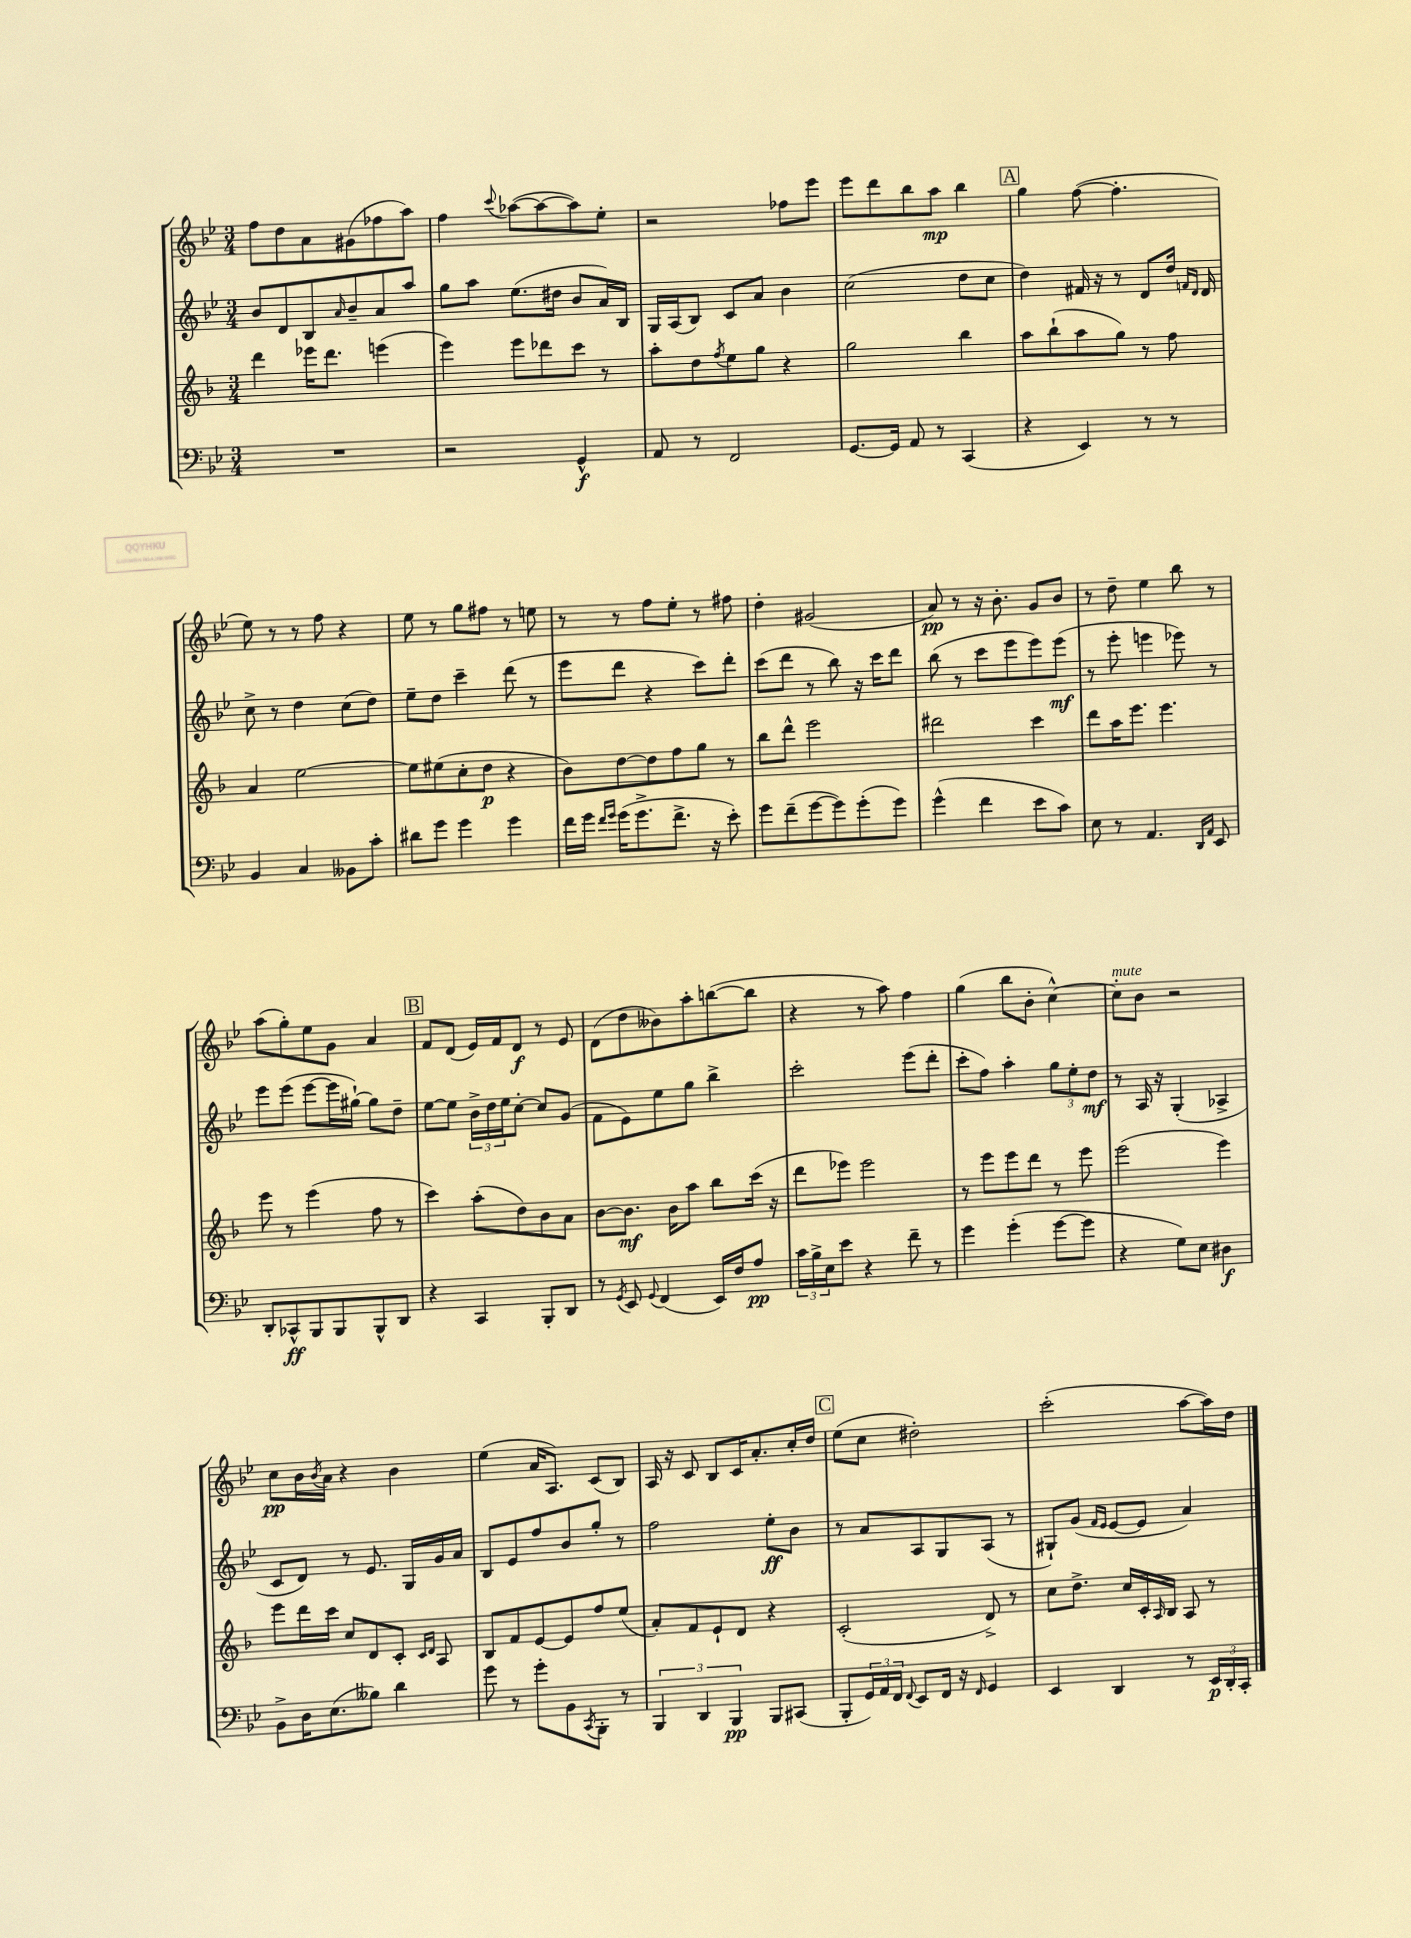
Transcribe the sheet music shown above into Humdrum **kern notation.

**kern	**dynam	**kern	**dynam	**kern	**dynam	**kern	**dynam
*part4	*part4	*part3	*part3	*part2	*part2	*part1	*part1
*staff4	*staff4	*staff3	*staff3	*staff2	*staff2	*staff1	*staff1
*clefF4	*	*clefG2	*	*clefG2	*	*clefG2	*
*k[b-e-]	*	*k[b-]	*	*k[b-e-]	*	*k[b-e-]	*
*M3/4	*	*M3/4	*	*M3/4	*	*M3/4	*
=1	=1	=1	=1	=1	=1	=1	=1
2.r	.	4ddd\	.	8b-/L	.	8ff\L	.
.	.	.	.	8d/	.	8dd\	.
.	.	16eee-X\KL	.	8B-/	.	8a\	.
.	.	8.ddd\J	.	.	.	.	.
.	.	.	.	16qqa/	.	.	.
.	.	.	.	8b-~/	.	(8g#X\	.
.	.	(4eeen\	.	8a/	.	8ff-X\	.
.	.	.	.	8aa/J	.	8aa\J)	.
=2	=2	=2	=2	=2	=2	=2	=2
2r	.	4eee\)	.	8gg\L	.	4ff\	.
.	.	.	.	8aa\J	.	.	.
.	.	.	.	.	.	8qqccc/	.
.	.	8eee\L	.	(8.ee-\L	.	([8aa-X\L	.
.	.	8ddd-X\	.	.	.	8aa-\_	.
.	.	.	.	16dd#X\Jk	.	.	.
4GG^^/	f	8ccc\J	.	8b-/L	.	8aa-\])	.
.	.	8r	.	16a/L)	.	8ee-'\J	.
.	.	.	.	16B-/JJ	.	.	.
=3	=3	=3	=3	=3	=3	=3	=3
8AA/	.	8aa'\L	.	16G/LL	.	2r	.
.	.	.	.	(16A/J	.	.	.
8r	.	8dd\	.	8B-/J)	.	.	.
.	.	8qff/	.	.	.	.	.
2FF/	.	8ee\	.	8c/L	.	.	.
.	.	8gg\J	.	8a/J	.	.	.
.	.	4r	.	4b-\	.	8ff-X\L	.
.	.	.	.	.	.	8eee-\J	.
=4	=4	=4	=4	=4	=4	=4	=4
[8.GG/L	.	2gg\	.	(2cc\	.	8eee-\L	.
.	.	.	.	.	.	8ddd\	.
16GG/Jk]	.	.	.	.	.	.	.
8AA/	.	.	.	.	.	8bb-\	.
8r	.	.	.	.	.	8aa\J	mp
(4CC/	.	4bb-\	.	8dd\L	.	4bb-\	.
.	.	.	.	8cc\J	.	.	.
!!LO:REH:place=s1:t=A
=5	=5	=5	=5	=5	=5	=5	=5
4r	.	8aa\L	.	4dd\)	.	4gg\	.
.	.	(8bb-`\	.	.	.	.	.
4EE-/)	.	8aa\	.	16f#X/	.	([8ff\	.
.	.	.	.	16r	.	.	.
.	.	8gg\J)	.	8r	.	4.ff'\]	.
8r	.	8r	.	8d/L	.	.	.
8r	.	8ff\	.	16dd/Jk	.	.	.
.	.	.	.	16qqfn/LL	.	.	.
.	.	.	.	16qqd/JJ	.	.	.
.	.	.	.	16d/	.	.	.
!!LO:LB:g=z
=6	=6	=6	=6	=6	=6	=6	=6
4BB-/	.	4a/	.	8cc^\	.	8ee-\)	.
.	.	.	.	8r	.	8r	.
4C/	.	[2ee\	.	4dd\	.	8r	.
.	.	.	.	.	.	8ff\	.
8BB--X\L	.	.	.	(8cc\L	.	4r	.
8c'\J	.	.	.	8dd\J)	.	.	.
=7	=7	=7	=7	=7	=7	=7	=7
8d#X\L	.	8ee\L]	.	8ee-~\L	.	8ee-\	.
8g\J	.	(8ee#X\	.	8dd\J	.	8r	.
4g\	.	8cc'\	.	4ccc~\	.	8gg\L	.
.	.	8dd\J	p	.	.	8ff#X\J	.
4g\	.	4r	.	(8ddd\	.	8r	.
.	.	.	.	8r	.	8een\	.
=8	=8	=8	=8	=8	=8	=8	=8
16f\LL	.	8b-\L)	.	8eee-\L	.	8r	.
16g\JJ	.	.	.	.	.	.	.
16qqf/LL	.	.	.	.	.	.	.
16qqg/JJ	.	.	.	.	.	.	.
(16g\KL	.	[8dd\	.	8ddd\J	.	8r	.
8.g^\	.	.	.	.	.	.	.
.	.	8dd\]	.	4r	.	8ff\L	.
8.f^\J	.	8ff\	.	.	.	8ee-'\J	.
.	.	8gg\J	.	8ccc\L)	.	8r	.
16r	.	.	.	.	.	.	.
8e-'\)	.	8r	.	8ddd'\J	.	8ff#X\	.
=9	=9	=9	=9	=9	=9	=9	=9
8g\L	.	8bb-\L	.	(8ccc\L	.	4dd'\	.
(8f~\	.	8ddd^^\J	.	8ddd\J	.	.	.
[8g\	.	2eee\	.	8r	.	(2g#X/	.
8g\])	.	.	.	8bb-\)	.	.	.
(8g'\	.	.	.	16r	.	.	.
.	.	.	.	16ccc\KL	.	.	.
8g\J)	.	.	.	8ddd\J	.	.	.
=10	=10	=10	=10	=10	=10	=10	=10
(4g^^\	.	2ddd#X\	.	(8bb-\	.	8a/)	pp
.	.	.	.	8r	.	8r	.
4f\	.	.	.	8ccc\L	.	16r	.
.	.	.	.	.	.	8.b-'\	.
.	.	.	.	8eee-\	.	.	.
8e-\L	.	4ccc\	.	8eee-\)	.	8g/L	.
8c\J)	.	.	.	(8eee-\J	mf	8b-/J	.
=11	=11	=11	=11	=11	=11	=11	=11
8E-\	.	8ddd\L	.	8r	.	8r	.
8r	.	16aa\K	.	8eee-'\	.	8dd~\	.
.	.	8.eee\J	.	.	.	.	.
4.AA/	.	.	.	4eeen\	.	4ee-\	.
.	.	4.eee\	.	.	.	.	.
.	.	.	.	8eee-X\)	.	8bb-\	.
16qqDD/LL	.	.	.	.	.	.	.
16qqAA/JJ	.	.	.	.	.	.	.
8EE-/	.	.	.	8r	.	8r	.
!!LO:LB:g=z
=12	=12	=12	=12	=12	=12	=12	=12
8DD'/L	.	8eee\	.	8eee-\L	.	(8aa\L	.
8CC-X^^/	ff	8r	.	(8eee-\J	.	8gg'\)	.
8BBB-/	.	(4eee\	.	[8eee-\L	.	8ee-\	.
8BBB-/	.	.	.	16eee-\L]	.	8g\J	.
.	.	.	.	[16gg#X`\JJ)	.	.	.
8BBB-^^/	.	8ff\	.	8gg#\L]	.	4a/	.
8DD/J	.	8r	.	8dd~\J	.	.	.
!!LO:REH:place=s1:t=B
=13	=13	=13	=13	=13	=13	=13	=13
4r	.	4ccc\)	.	[8ee-\L	.	8f/L	.
.	.	.	.	8ee-\J]	.	(8d/J	.
4CC/	.	(8aa'\L	.	24b-^\LL	.	16e-/LL)	.
.	.	.	.	24dd\	.	.	.
.	.	.	.	.	.	16f/J	.
.	.	.	.	24ee-\J	.	.	.
.	.	8dd\)	.	[8cc'\J	.	8d/J	f
8BBB-'/L	.	8b-\	.	8cc/L]	.	8r	.
8DD/J	.	8a\J	.	(8g/J	.	8e-/	.
=14	=14	=14	=14	=14	=14	=14	=14
8r	.	[8b-\L	.	8f\L	.	(8d\L	.
8qGG/	.	.	.	.	.	.	.
8EE-/	.	8.b-\J]	mf	8e-\)	.	8dd\	.
8qqGG/	.	.	.	.	.	.	.
(4FF/	.	.	.	8ee-\	.	8b--X\)	.
.	.	16b-\KL	.	.	.	.	.
.	.	8aa\J	.	8gg\J	.	8aa'\	.
16EE-/LL)	.	8bb-\L	.	4bb-^\	.	([8bbn\	.
16F/J	.	.	.	.	.	.	.
8A/J	pp	(16ccc\Jk	.	.	.	8bb\J]	.
.	.	16r	.	.	.	.	.
=15	=15	=15	=15	=15	=15	=15	=15
24c\LL	.	8ddd\L	.	2ccc'\	.	4r	.
24B-^\	.	.	.	.	.	.	.
24E-\J	.	.	.	.	.	.	.
8e-\J	.	8eee-X\J)	.	.	.	.	.
4r	.	2eee-\	.	.	.	8r	.
.	.	.	.	.	.	8aa\)	.
8f~\	.	.	.	(8eee-\L	.	4ff\	.
8r	.	.	.	8ddd'\J	.	.	.
=16	=16	=16	=16	=16	=16	=16	=16
4g\	.	8r	.	8ccc'\L	.	(4gg\	.
.	.	8eee\L	.	8ff\J)	.	.	.
(4g'\	.	8eee\	.	4aa'\	.	8bb-\L	.
.	.	8ddd\J	.	.	.	8b-'\J	.
[8g\L	.	8r	.	12gg\L	.	[4cc^^\)	.
.	.	.	.	12ee-'\	.	.	.
8g\J]	.	8eee\	.	.	.	.	.
.	.	.	.	12dd\J	mf	.	.
=17	=17	=17	=17	=17	=17	=17	=17
!	!	!	!	!	!	!LO:TX:a:i:t=mute	!
4r	.	(2eee\	.	8r	.	8cc'\L]	.
.	.	.	.	16A/	.	8b-\J	.
.	.	.	.	16r	.	.	.
8G\L)	.	.	.	(4G'/	.	2r	.
8E-\J	.	.	.	.	.	.	.
4D#X\	f	4eee\)	.	4A-X^/	.	.	.
!!LO:LB:g=z
=18	=18	=18	=18	=18	=18	=18	=18
8BB-^\L	.	8eee\L	.	8c/L	.	8cc\L	pp
16D\K	.	16ddd\L	.	8d/J)	.	16b-\L	.
.	.	.	.	.	.	8qb-/	.
(8.E-\	.	16ccc\JJ	.	.	.	16a\JJ	.
.	.	8cc/L	.	8r	.	4r	.
8B--X\J)	.	8d/	.	8.e-/	.	.	.
4d\	.	8c'/J	.	.	.	4b-\	.
.	.	.	.	16G/LL	.	.	.
.	.	16qqc/LL	.	.	.	.	.
.	.	16qqd/JJ	.	.	.	.	.
.	.	8A/	.	16g/	.	.	.
.	.	.	.	16a/JJ	.	.	.
=19	=19	=19	=19	=19	=19	=19	=19
8g\	.	8B-/L	.	8B-/L	.	(4ee-\	.
8r	.	8f/	.	8e-/	.	.	.
8g'\L	.	[8e/	.	8ff/	.	16a/KL	.
.	.	.	.	.	.	8.A/J)	.
8BB-\	.	8e/]	.	8b-/	.	.	.
8qCC/	.	.	.	.	.	.	.
8BBB-'\J	.	8ff/	.	8gg'/J	.	(8c/L	.
8r	.	(8ee/J	.	8r	.	8B-/J)	.
=20	=20	=20	=20	=20	=20	=20	=20
6BBB-/	.	8a'/L)	.	2ff\	.	16A/	.
.	.	.	.	.	.	16r	.
.	.	8f/	.	.	.	8c/	.
6DD/	.	.	.	.	.	.	.
.	.	8e`/	.	.	.	8B-/L	.
6BBB-/	pp	.	.	.	.	.	.
.	.	8d/J	.	.	.	16c/K	.
.	.	.	.	.	.	8.a'/	.
8BBB-/L	.	4r	.	8ee-'\L	ff	.	.
(8CC#X/J	.	.	.	8b-\J	.	16cc'/L	.
.	.	.	.	.	.	16dd/JJ	.
!!LO:REH:place=s1:t=C
=21	=21	=21	=21	=21	=21	=21	=21
8BBB-'/L	.	(2c'/	.	8r	.	(8ee-\L	.
24GG/L)	.	.	.	8a/L	.	8cc\J	.
24AA/	.	.	.	.	.	.	.
24FF/JJ	.	.	.	.	.	.	.
8qqFF/	.	.	.	.	.	.	.
8EE-/L	.	.	.	8A/	.	2dd#X'\)	.
16FF/Jk	.	.	.	8G/	.	.	.
16r	.	.	.	.	.	.	.
16qqFF/	.	.	.	.	.	.	.
4GG/	.	8d^/)	.	(8A/J	.	.	.
.	.	8r	.	8r	.	.	.
=22	=22	=22	=22	=22	=22	=22	=22
4EE-/	.	8cc\L	.	8G#X`/L)	.	(2ccc'\	.
.	.	8.dd^\J	.	(8g/J	.	.	.
.	.	.	.	16qqf/LL	.	.	.
.	.	.	.	16qqe-/JJ	.	.	.
4DD/	.	.	.	[8e-/L	.	.	.
.	.	16cc/LL	.	.	.	.	.
.	.	16c'/	.	8e-/J]	.	.	.
.	.	16qqA/	.	.	.	.	.
.	.	16B-/JJ	.	.	.	.	.
8r	.	8A/	.	4a/)	.	[8aa\L	.
24EE-/LL	p	8r	.	.	.	16aa\L])	.
24DD'/	.	.	.	.	.	.	.
.	.	.	.	.	.	16dd\JJ	.
24CC'/JJ	.	.	.	.	.	.	.
==	==	==	==	==	==	==	==
*-	*-	*-	*-	*-	*-	*-	*-
